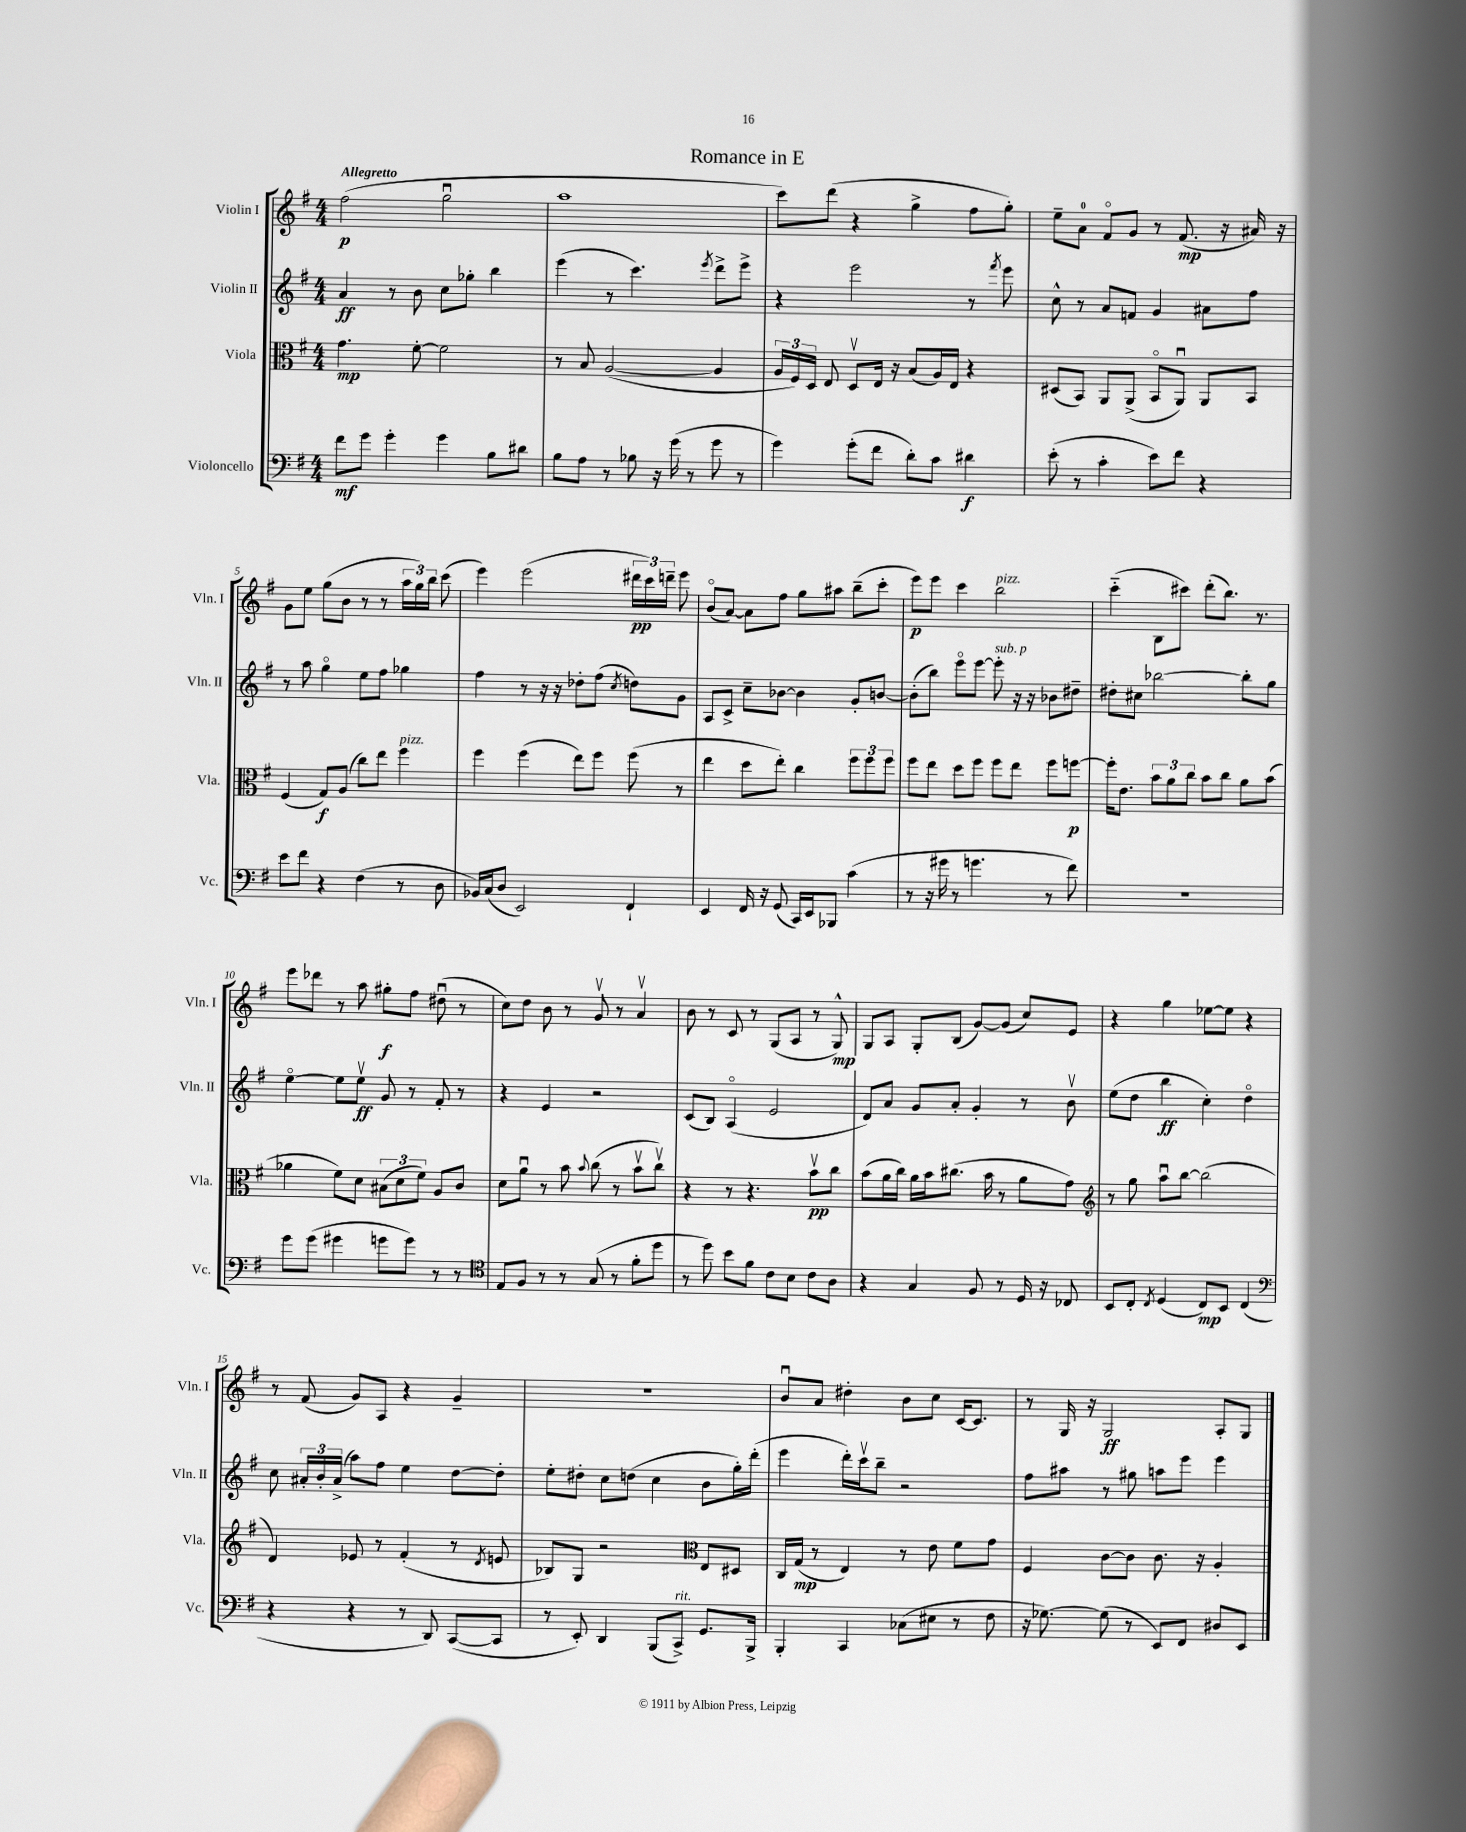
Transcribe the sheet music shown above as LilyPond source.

\header { title = "Romance in E" }
<<
\new StaffGroup <<
\new Staff = "s0" \with { instrumentName = "Violin I" shortInstrumentName = "Vln. I" } {
    \clef treble \key g \major \numericTimeSignature \time 4/4 \tempo "Allegretto"
    \autoBeamOff fis''2\p( g''2\downbow |
    a''1 |
    c'''8[) d'''8]( r4 g''4-> fis''8[ g''8]-.) |
    e''8[-- a'8]-0 fis'8[\flageolet g'8] r8 fis'8.\mp( r16 ais'16) r16 |
    g'8[ e''8] g''8[( b'8] r8 r8 \tuplet 3/2 { a''16[ g''16) b''16] } c'''8( |
    e'''4) e'''2( \tuplet 3/2 { dis'''16[\pp c'''16) d'''16]-- } e'''8 |
    b'8[\flageolet( a'8]~) a'8[ fis''8] g''8[ ais''8] b''8[--( c'''8]-. |
    e'''8[\p) e'''8] c'''4 b''2^\markup { \italic "pizz." } |
    c'''4-_( b8[ cis'''8]) d'''8[-.( b''8.]) r8. |
    e'''8[ des'''8] r8 a''8 gis''8[-.\f fis''8] dis''8\downbow( r8 |
    c''8[) d''8] b'8 r8 g'8\upbow r8 a'4\upbow |
    b'8 r8 c'8 r8 g8[( a8] r8 g8-^\mp) |
    g8[ a8] g8[-. b8]( g'8[~) g'8]( c''8[) e'8] |
    r4 g''4 ees''8[~ ees''8] r4 |
    r8 fis'8( g'8[) a8] r4 g'4-- |
    r1 |
    b'8[\downbow a'8] dis''4-. b'8[ c''8] c'16[~ c'8.] |
    r8 g16 r16 g2\ff a8[-. g8] \bar "|." |
}
\new Staff = "s1" \with { instrumentName = "Violin II" shortInstrumentName = "Vln. II" } {
    \clef treble \key g \major \numericTimeSignature \time 4/4
    \autoBeamOff a'4\ff r8 b'8 c''8[ ges''8]-. b''4 |
    e'''4( r8 c'''4.) \acciaccatura { e'''8 } d'''8[-> e'''8]-> |
    r4 e'''2 r8 \acciaccatura { fis'''8 } e'''8 |
    c''8-^ r8 a'8[ f'8] g'4 ais'8[ fis''8] |
    r8 a''8 g''4\flageolet e''8[ fis''8] ges''4 |
    fis''4 r8 r16 r16 des''8[-. fis''8]( \acciaccatura { c''8 } d''8[) g'8] |
    a8[ c'8]-> c''8[-- bes'8]~ bes'4 g'8[-. b'8]~ |
    b'8[-.( b''8]) e'''8[\flageolet e'''8]~ e'''8-.^\markup { \italic "sub. p" } r16 r16 bes'8[ dis''8]-- |
    dis''8[-. cis''8] bes''2~ bes''8[-. g''8] |
    e''4~\flageolet e''8[ e''8]\upbow\ff g'8 r8 fis'8-. r8 |
    r4 e'4 r2 |
    c'8[( b8]) a4\flageolet( e'2 |
    d'8[) a'8] g'8[ a'8]-. g'4-. r8 b'8\upbow |
    e''8[( d''8] b''4\ff c''4-.) d''4\flageolet |
    c''8 \tuplet 3/2 { ais'16[-. b'16-. ais'16]->( } a''8[) fis''8] e''4 d''8[~ d''8]-. |
    e''8[-. dis''8]-. c''8[ d''8]( c''4 b'8[ g''16-.) d'''16]-.( |
    e'''4 d'''16[-.) c'''16\upbow b''8]-- r2 |
    fis''8[ ais''8] r8 gis''8 a''8[ e'''8] e'''4 \bar "|." |
}
\new Staff = "s2" \with { instrumentName = "Viola" shortInstrumentName = "Vla." } {
    \clef alto \key g \major \numericTimeSignature \time 4/4
    \autoBeamOff g'4.\mp fis'8~-. fis'2 |
    r8 b8 a2~( a4 |
    \tuplet 3/2 { a16[ fis16) d16] } e8 d8[\upbow e16] r16 b8[( a16) e16] r4 |
    dis8[( b,8]) a,8[ a,8]->( b,8[\flageolet a,8]\downbow) a,8[ b,8] |
    fis4( g8[\f) a8]( c''8[) e''8] fis''4^\markup { \italic "pizz." } |
    fis''4 fis''4( e''8[) fis''8] fis''8( r8 |
    e''4 d''8[ e''8]-.) c''4 \tuplet 3/2 { fis''8[ fis''8 fis''8] } |
    fis''8[ e''8] d''8[ fis''8] fis''8[ e''8] fis''8[ f''8]~\p |
    f''16[-. e'8.] \tuplet 3/2 { b'8[ a'8 c''8] } b'8[ c''8] a'8[ b'8]( |
    aes'4 fis'8[) d'8] \tuplet 3/2 { bis8[( d'8 fis'8]) } a8[ c'8] |
    d'8[ a'8]\downbow r8 b'8 \appoggiatura { b'8 } c''8( r8 b'8[\upbow c''8]\upbow) |
    r4 r8 r4. b'8[\upbow\pp c''8] |
    b'8[( a'16 c''16]) a'16[ b'16 cis''8.]( b'16 r8 a'8[ g'8]) |
    \clef treble r8 g''8 a''8[\downbow b''8]~ b''2( |
    d'4) ees'8 r8 fis'4-.( r8 \acciaccatura { d'8 } e'8 |
    bes8[) g8] r2 \clef alto e8[ dis8] |
    c16[ g16]\mp( r8 e4) r8 e'8 fis'8[ g'8] |
    fis4 c'8[~ c'8] c'8. r16 a4-. \bar "|." |
}
\new Staff = "s3" \with { instrumentName = "Violoncello" shortInstrumentName = "Vc." } {
    \clef bass \key g \major \numericTimeSignature \time 4/4
    \autoBeamOff fis'8[\mf g'8] g'4-. g'4 b8[ dis'8] |
    b8[ a8] r8 bes8 r16 g'16( r8 g'8 r8 |
    g'4) g'8[-.( fis'8] d'8[-.) c'8] dis'4\f |
    e'8-.( r8 c'4-. e'8[) fis'8] r4 |
    e'8[ fis'8] r4 fis4( r8 d8 |
    bes,16[) c16( d8] e,2) fis,4-! |
    e,4 fis,16 r16 g,8( c,16[) e,16 bes,,8] c'4( |
    r8 r16 gis'16 r8 g'4. r8 fis'8) |
    r1 |
    g'8[ g'8]( gis'4 g'8[ g'8]) r8 r8 |
    \clef tenor e8[ fis8] r8 r8 g8( r8 fis'8[-. d''8] |
    r8 d''8) b'8[ fis'8] c'8[ b8] c'8[ a8] |
    r4 g4 fis8 r8 d16 r16 ces8 |
    b,8[ c8]-. \acciaccatura { c8 } d4( c8[\mp) b,8] c4( |
    \clef bass r4 r4 r8 d,8) c,8[~( c,8] |
    r8 e,8-.) d,4 b,,8[( c,8]->^\markup { \italic "rit." }) g,8.[ b,,16]-> |
    b,,4-. c,4 ces8[( eis8] r8 fis8 |
    r16 ges8.~) ges8( r8 e,8[) fis,8] dis8[ e,8] \bar "|." |
}
>>
>>
